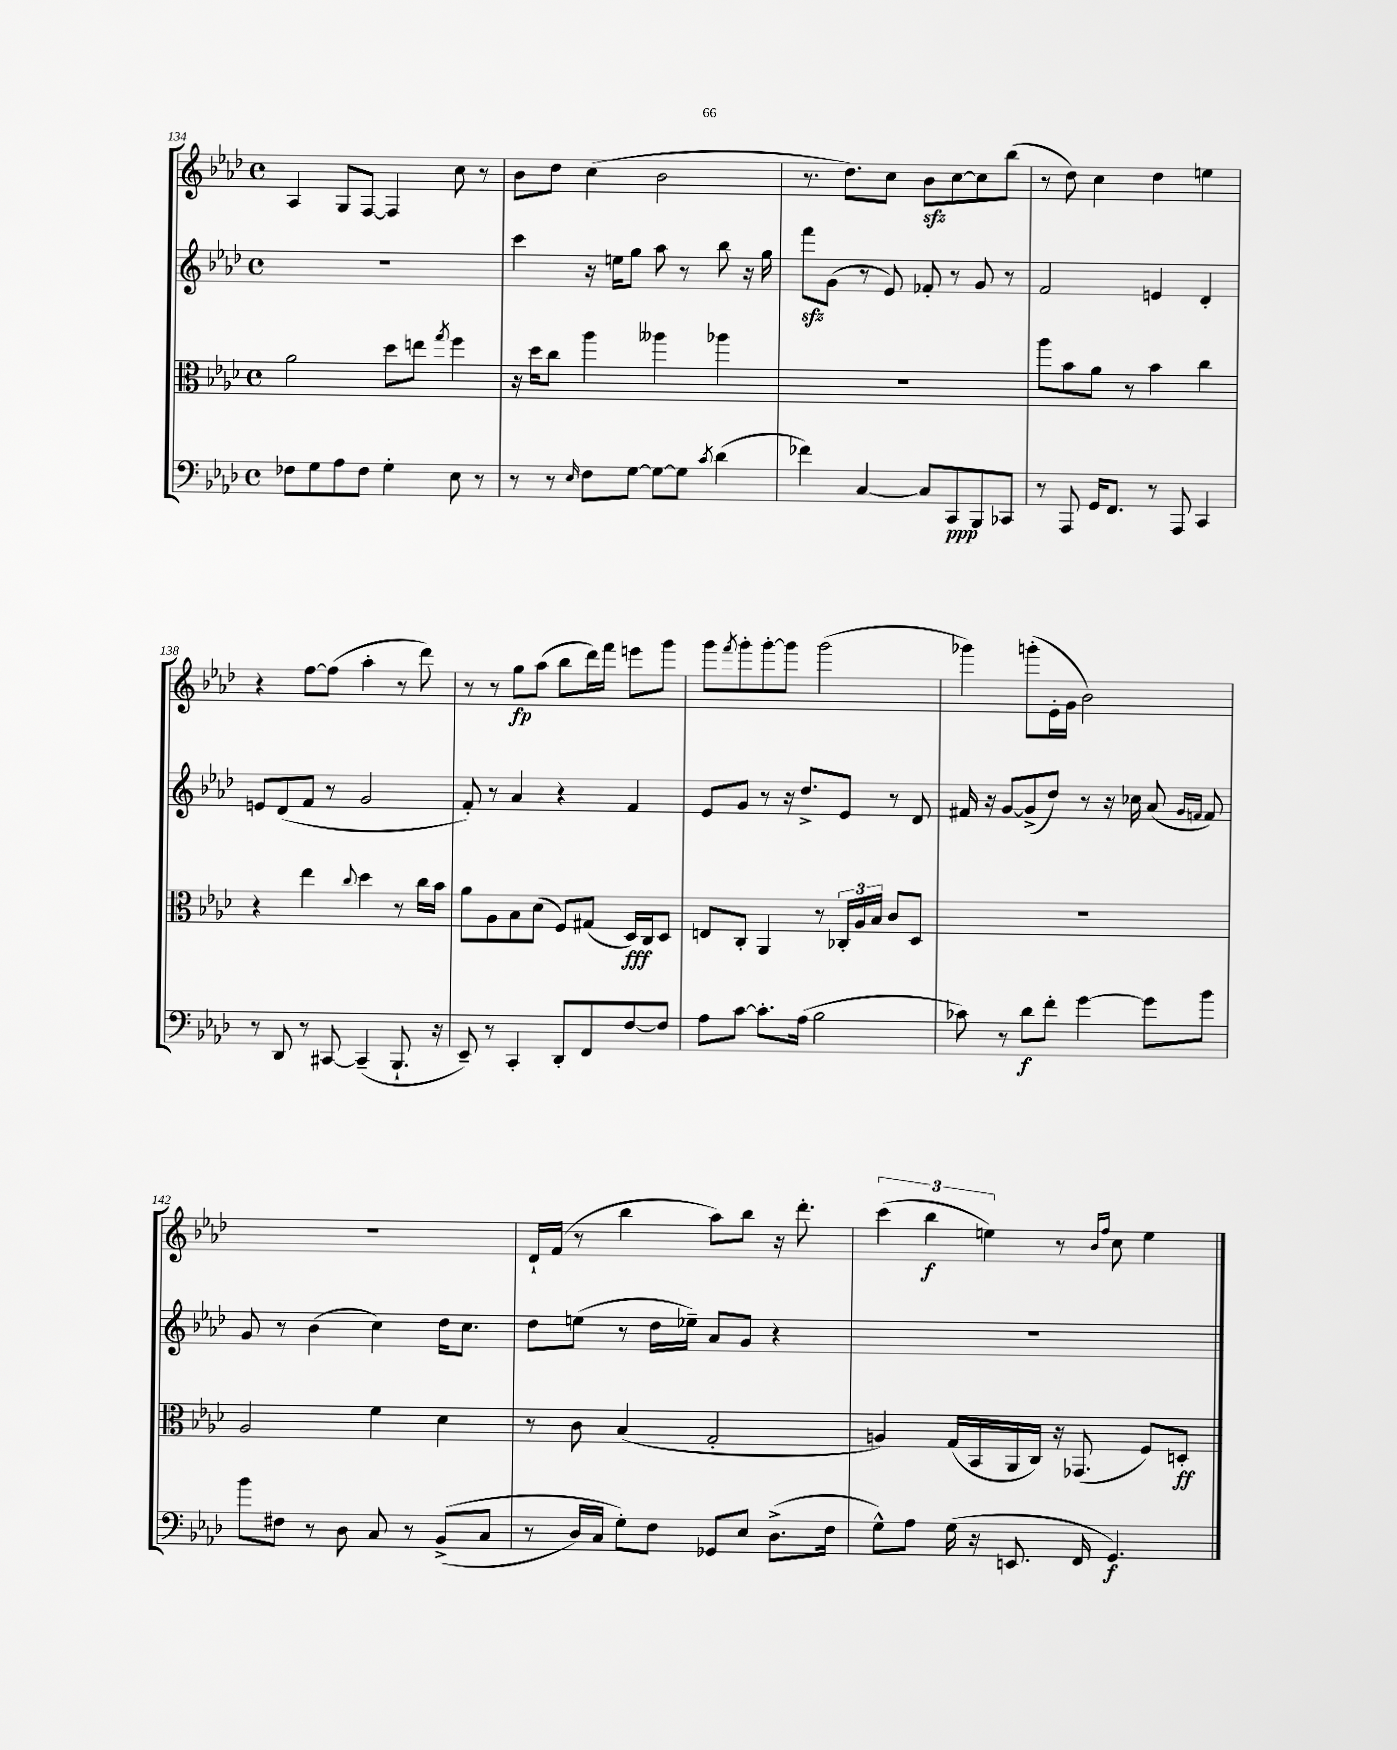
<<
\new StaffGroup <<
\new Staff = "s0" {
    \clef treble \key aes \major \defaultTimeSignature \time 4/4
    aes4 g8 f8~ f4 c''8 r8 |
    bes'8 des''8 c''4( bes'2 |
    r8. des''8.) c''8 bes'8\sfz c''8~ c''8 bes''8( |
    r8 des''8) c''4 des''4 e''4 |
    r4 f''8~ f''8( aes''4-. r8 des'''8) |
    r8 r8 g''8\fp aes''8( bes''8 des'''16) f'''16 e'''8 g'''8 |
    g'''8 \acciaccatura { f'''8 } g'''8-. g'''8~-. g'''8 g'''2( |
    ges'''4) g'''8-.( ees'16-. g'16 bes'2) |
    R1 |
    des'16-! f'16( r8 bes''4 aes''8) bes''8 r16 des'''8.-. |
    \tuplet 3/2 { c'''4( bes''4\f e''4) } r8 \grace { bes'16 f''16 } c''8 e''4 \bar "|." |
}
\new Staff = "s1" {
    \clef treble \key aes \major \defaultTimeSignature \time 4/4
    R1 |
    c'''4 r16 e''16 g''8 aes''8 r8 bes''8 r16 g''16 |
    f'''8\sfz g'8( r8 ees'8) fes'8-. r8 g'8 r8 |
    f'2 e'4 des'4-. |
    e'8 des'8( f'8 r8 g'2 |
    f'8-.) r8 aes'4 r4 f'4 |
    ees'8 g'8 r8 r16 des''8.-> ees'8 r8 des'8 |
    fis'16 r16 g'8~ g'8->( des''8) r8 r16 ces''16 aes'8( \grace { g'16 f'16 } f'8) |
    g'8 r8 bes'4( c''4) des''16 c''8. |
    des''8 e''8( r8 des''16 ees''16--) aes'8 g'8 r4 |
    R1 \bar "|." |
}
\new Staff = "s2" {
    \clef alto \key aes \major \defaultTimeSignature \time 4/4
    aes'2 des''8 e''8 \acciaccatura { g''8 } f''4 |
    r16 des''16 c''8 aes''4 aeses''4 aes''4 |
    R1 |
    aes''8 bes'8 aes'8 r8 bes'4 c''4 |
    r4 ees''4 \appoggiatura { c''8 } des''4 r8 c''16 bes'16 |
    aes'8 aes8 bes8 des'8( f8) gis8( des16\fff) c16 des8 |
    e8 c8-. aes,4 r8 \tuplet 3/2 { ces16-. aes16 bes16 } c'8 des8 |
    R1 |
    aes2 f'4 des'4 |
    r8 c'8 bes4( g2-. |
    a4) g16( bes,16 aes,16 c16) r16 ges,8.( f8) d8-.\ff \bar "|." |
}
\new Staff = "s3" {
    \clef bass \key aes \major \defaultTimeSignature \time 4/4
    fes8 g8 aes8 fes8 g4-. ees8 r8 |
    r8 r8 \grace { ees16 } f8 g8~ g8~ g8 \acciaccatura { c'8 } des'4( |
    fes'4) c4~ c8 c,8\ppp bes,,8 ces,8 |
    r8 aes,,8 g,16 f,8. r8 aes,,8 c,4 |
    r8 des,8 r8 cis,8~ cis,4--( bes,,8.-! r16 |
    ees,8--) r8 c,4-. des,8-. f,8 f8~ f8 |
    aes8 c'8~ c'8.-. aes16( bes2 |
    ces'8) r8 des'8\f f'8-. g'4~ g'8 bes'8 |
    bes'8 fis8 r8 des8 c8 r8 bes,8->(\( c8 |
    r8 des16) c16 g8-.\) f8 ges,8 ees8 des8.->( f16 |
    g8-^) aes8 g16( r16 e,8. f,16 g,4.\f) \bar "|." |
}
>>
>>
\layout { \context { \Score currentBarNumber = #134 } }
